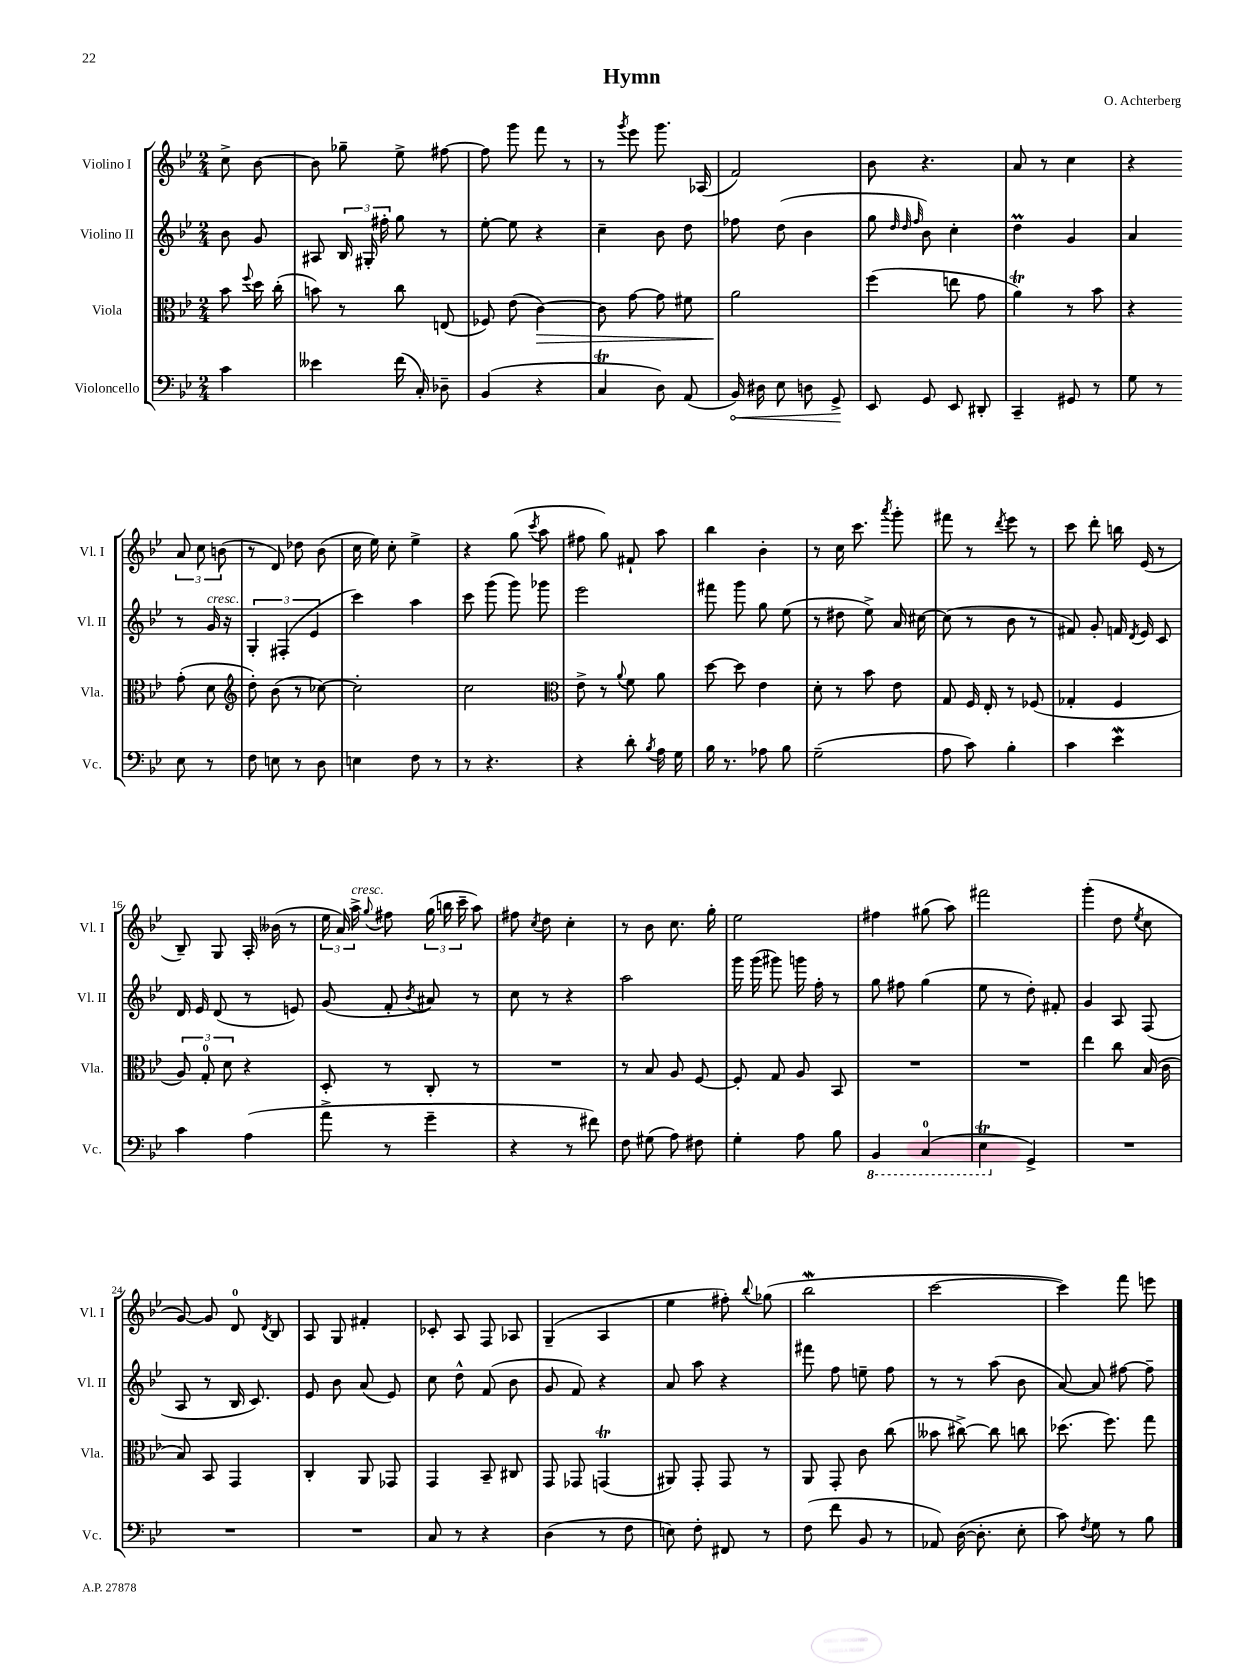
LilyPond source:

\header { title = "Hymn" composer = "O. Achterberg" }
<<
\new StaffGroup <<
\new Staff = "s0" \with { instrumentName = "Violino I" shortInstrumentName = "Vl. I" } {
    \clef treble \key bes \major \numericTimeSignature \time 2/4 \partial 4
    \autoBeamOff c''8-> bes'8~ |
    bes'8 ges''8-- ees''8-> fis''8~ |
    fis''8 g'''8 f'''8 r8 |
    r8 \acciaccatura { g'''8 } ees'''8 g'''8. aes16( |
    f'2) |
    bes'8 r4. |
    a'8 r8 c''4 |
    r4 \tuplet 3/2 { a'8 c''8 b'8( } |
    r8 d'8) des''8 bes'8( |
    c''16 ees''16) c''8-. ees''4-> |
    r4 g''8( \acciaccatura { c'''8 } a''8 |
    fis''8 g''8) fis'8-! a''8 |
    bes''4 bes'4-. |
    r8 c''16 c'''8. \acciaccatura { a'''8 } g'''8-. |
    fis'''8 r8 \acciaccatura { d'''8 } ees'''8 r8 |
    c'''8 d'''8-. b''16 ees'16( r8 |
    bes8--) g8 a16-. beses'16( r8 |
    \tuplet 3/2 { ees''16 a'16) a''16->^\markup { \italic "cresc." } } \appoggiatura { g''8 } fis''8 \tuplet 3/2 { g''16( b''16 c'''16-- } a''8) |
    fis''8 \acciaccatura { c''8 } d''8 c''4-. |
    r8 bes'8 c''8. g''16-. |
    ees''2 |
    fis''4 gis''8( a''8) |
    fis'''2 |
    g'''4-.( d''8 \acciaccatura { ees''8 } c''8 |
    g'8~) g'8 d'8-0 \acciaccatura { d'8 } bes8 |
    a8 g8 fis'4-. |
    ces'8-. a8 f8 aes8 |
    g4--( a4 |
    ees''4 fis''8-.) \appoggiatura { bes''8 } ges''8( |
    bes''2\mordent |
    c'''2~ |
    c'''4) f'''8 e'''8 \bar "|." |
}
\new Staff = "s1" \with { instrumentName = "Violino II" shortInstrumentName = "Vl. II" } {
    \clef treble \key bes \major \numericTimeSignature \time 2/4 \partial 4
    \autoBeamOff bes'8 g'8 |
    ais8 \tuplet 3/2 { bes16 gis16-. fis''16-. } g''8 r8 |
    ees''8~-. ees''8 r4 |
    c''4-- bes'8 d''8 |
    fes''8 d''8( bes'4 |
    g''8 \grace { d''32 d''32 f''32 } bes'8) c''4-. |
    d''4\prall g'4 |
    a'4 r8 g'16^\markup { \italic "cresc." } r16 |
    \tuplet 3/2 { g4-. fis4-.( ees'4 } |
    c'''4) a''4 |
    c'''8 g'''8( g'''8) ges'''8 |
    ees'''2 |
    fis'''8 g'''8 g''8 ees''8( |
    r8 dis''8 ees''8->) a'16 cis''16~ |
    cis''8( r8 bes'8 r8 |
    fis'8) g'8-. f'16 \acciaccatura { d'8 } ees'16 c'8 |
    d'16 ees'16 d'8( r8 e'8) |
    g'8( f'8-. \acciaccatura { bes'8 } ais'8) r8 |
    c''8 r8 r4 |
    a''2 |
    g'''16 g'''16( gis'''8) g'''16 f''16-. r8 |
    g''8 fis''8 g''4( |
    ees''8 r8 d''8-.) fis'8-. |
    g'4 a8 f8( |
    a8 r8 bes16 c'8.) |
    ees'8 bes'8 a'8( ees'8) |
    c''8 d''8-^ f'8( bes'8 |
    g'8 f'8) r4 |
    a'8 a''8 r4 |
    fis'''8 f''8 e''8-- f''8 |
    r8 r8 a''8( bes'8 |
    a'8~) a'8 fis''8~ fis''8-- \bar "|." |
}
\new Staff = "s2" \with { instrumentName = "Viola" shortInstrumentName = "Vla." } {
    \clef alto \key bes \major \numericTimeSignature \time 2/4 \partial 4
    \autoBeamOff bes'8 \appoggiatura { f''8 } d''16 c''16-.( |
    b'8) r8 c''8 e8( |
    fes8) ees'8( c'4~\>) |
    c'8 g'8~ g'8 fis'8 |
    a'2\! |
    f''4( e''8 g'8 |
    a'4\trill) r8 bes'8 |
    r4 g'8-.( d'8 |
    \clef treble d''8-.) bes'8( r8 ces''8~) |
    ces''2-. |
    c''2 |
    \clef alto ees'8-> r8 \appoggiatura { a'8 } f'8 a'8 |
    d''8~ d''8 ees'4 |
    d'8-. r8 bes'8 ees'8 |
    g8 f16 ees16-. r8 fes8( |
    ges4-. f4 |
    \tuplet 3/2 { a8) g8-0-. d'8 } r4 |
    d8-. r8 c8-. r8 |
    R2 |
    r8 bes8 a8 f8~ |
    f8-. g8 a8 bes,8 |
    R2 |
    R2 |
    ees''4 c''8 bes16( c'16 |
    bes8) bes,8 g,4 |
    c4-. a,8 ges,8 |
    g,4 bes,8-- cis8 |
    g,8 ges,8 g,4\trill( |
    ais,8) g,8-. g,8 r8 |
    a,8 g,8-. c'8 c''8( |
    beses'8 cis''8~->) cis''8 c''8 |
    des''8.( f''8.) g''8 \bar "|." |
}
\new Staff = "s3" \with { instrumentName = "Violoncello" shortInstrumentName = "Vc." } {
    \clef bass \key bes \major \numericTimeSignature \time 2/4 \partial 4
    \autoBeamOff c'4 |
    eeses'4 f'16( c16-.) des8-- |
    bes,4( r4 |
    c4\trill d8) a,8( |
    \once \override Hairpin.circled-tip = ##t bes,16\<) dis16 ees8 d8 g,8->\! |
    ees,8 g,8 ees,8 dis,8-. |
    c,4-- gis,8 r8 |
    g8 r8 ees8 r8 |
    f8 e8 r8 d8 |
    e4 f8 r8 |
    r8 r4. |
    r4 d'8-. \acciaccatura { bes8 } a16 g16 |
    bes16 r8. aes8 bes8 |
    g2--( |
    a8 c'8) bes4-. |
    c'4 ees'4\mordent |
    c'4 a4( |
    a'8-> r8 g'4-- |
    r4 r8 fis'8) |
    f8 gis8( a8) fis8 |
    g4-. a8 bes8 |
    \ottava #-1 bes,,4 c,4-0( |
    ees,4\trill \ottava #0 g,4->) |
    R2 |
    R2 |
    R2 |
    c8 r8 r4 |
    d4( r8 f8 |
    e8) f8-. fis,8 r8 |
    f8( f'8 bes,8 r8 |
    aes,8) d16~( d8.-. ees8-. |
    c'8) \acciaccatura { f8 } g8 r8 bes8 \bar "|." |
}
>>
>>
